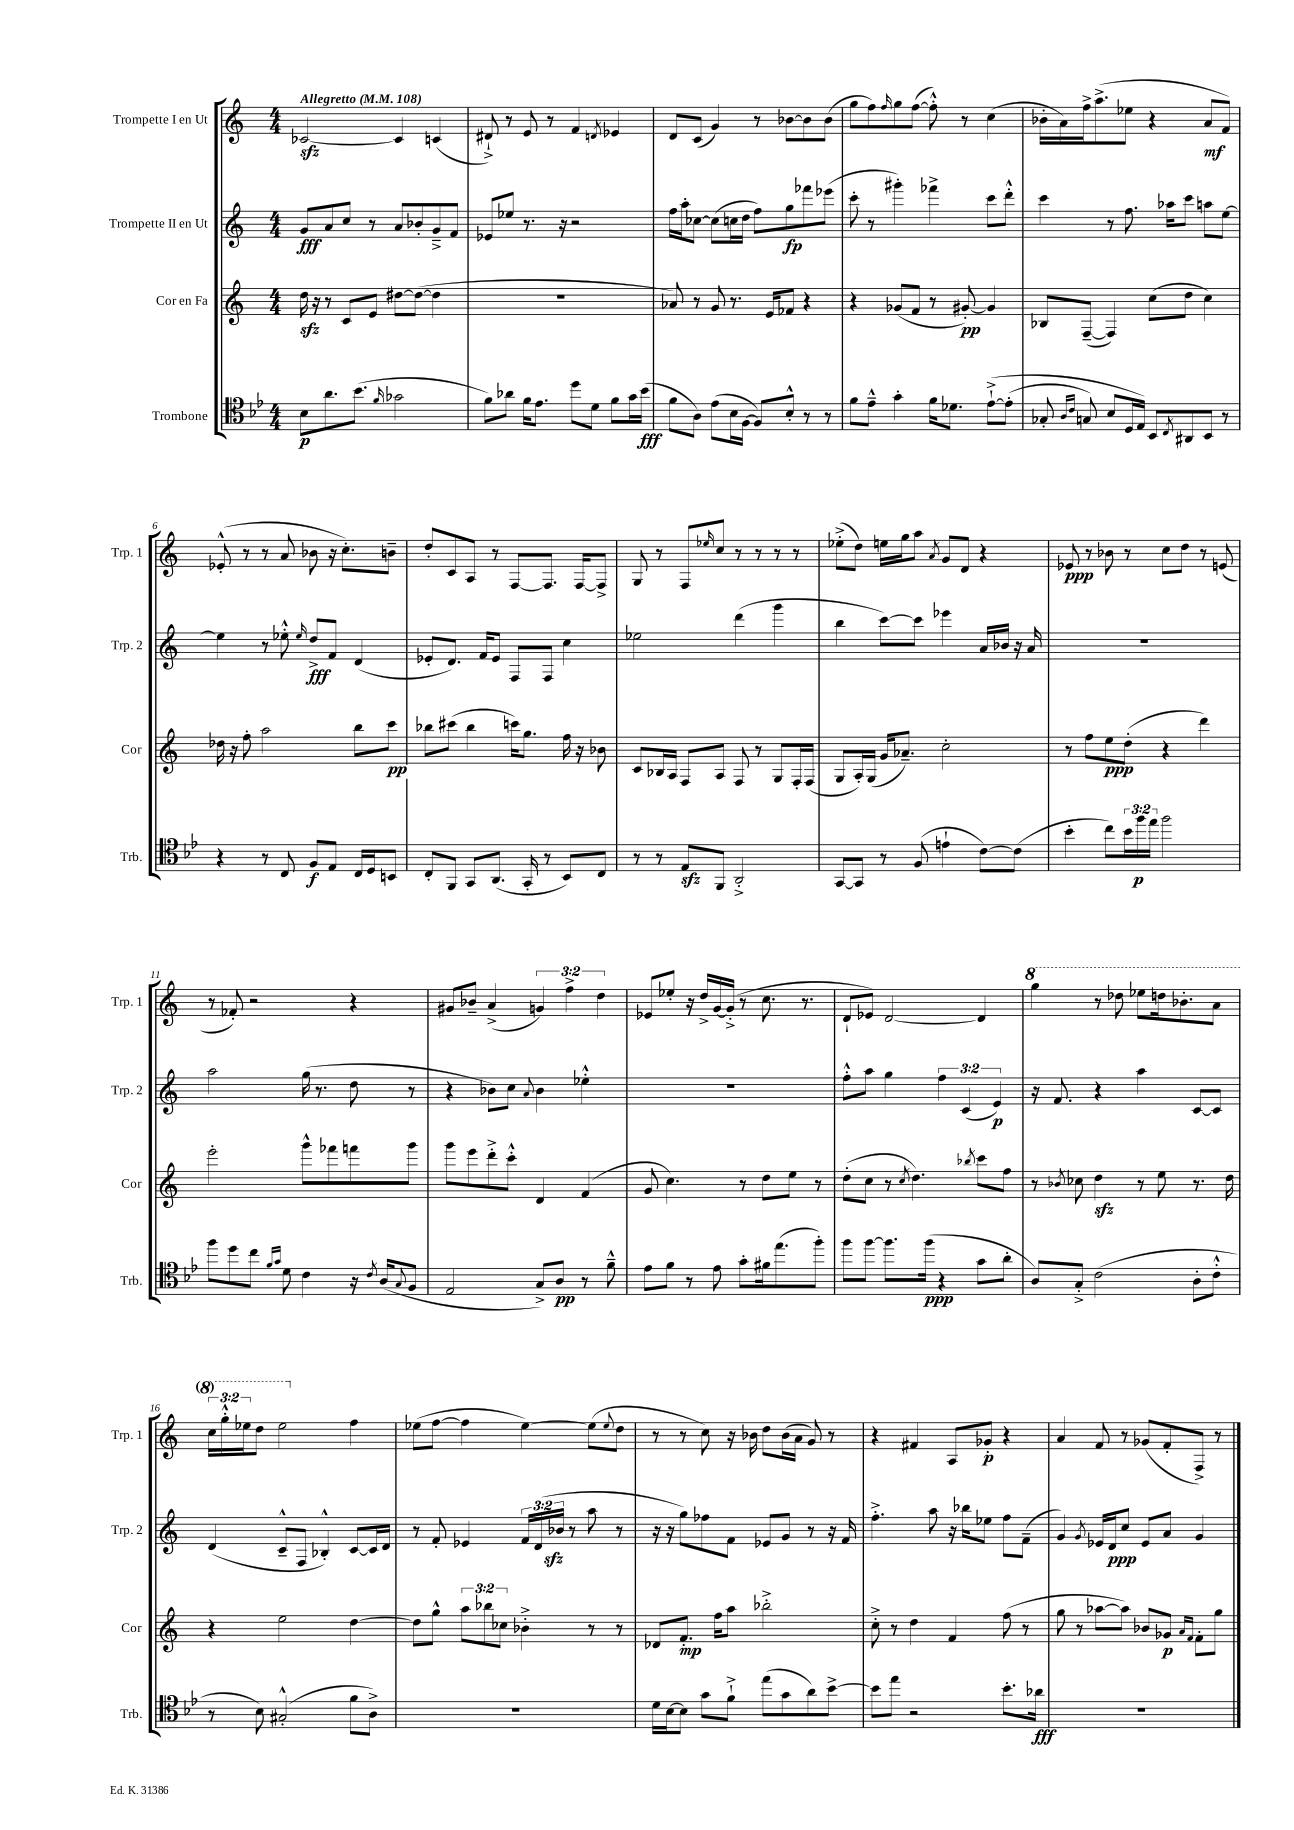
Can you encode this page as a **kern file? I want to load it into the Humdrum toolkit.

**kern	**dynam	**kern	**dynam	**kern	**dynam	**kern	**dynam
*part4	*part4	*part3	*part3	*part2	*part2	*part1	*part1
*staff4	*staff4	*staff3	*staff3	*staff2	*staff2	*staff1	*staff1
*I"Trombone	*	*I"Cor en Fa	*	*I"Trompette II en Ut	*	*I"Trompette I en Ut	*
*I'Trb.	*	*I'Cor	*	*I'Trp. 2	*	*I'Trp. 1	*
*clefC4	*	*clefG2	*	*clefG2	*	*clefG2	*
*k[b-e-]	*	*k[]	*	*k[]	*	*k[]	*
*M4/4	*	*M4/4	*	*M4/4	*	*M4/4	*
*MM108	*	*MM108	*	*MM108	*	*MM108	*
=1	=1	=1	=1	=1	=1	=1	=1
!	!	!	!	!	!	!LO:TX:a:B:t=Allegretto	!
8B-\L	p	16ddzz\	.	8g/L	fff	[2c-Xzz/	.
.	.	16r	.	.	.	.	.
8.a\	.	8r	.	8a/	.	.	.
.	.	8c/L	.	8cc/J	.	.	.
(8.b-\J	.	.	.	.	.	.	.
.	.	8e/J	.	8r	.	.	.
16qqf/	.	.	.	.	.	.	.
2g-X\	.	[8dd#X\L	.	8a/L	.	4c-/]	.
.	.	(8dd#\J_	.	8b-X'/	.	.	.
.	.	4dd#\]	.	8g~^/	.	(4cn/	.
.	.	.	.	8f/J	.	.	.
=2	=2	=2	=2	=2	=2	=2	=2
8f\L)	.	1r	.	8e-X/L	.	8d#X`^/)	.
8a-X\J	.	.	.	8ee-X/J	.	8r	.
16f\KL	.	.	.	8.r	.	8e/	.
8.e-\J	.	.	.	.	.	.	.
.	.	.	.	.	.	8r	.
.	.	.	.	16r	.	.	.
8dd\L	.	.	.	2r	.	4f/	.
8d\J	.	.	.	.	.	.	.
.	.	.	.	.	.	8qdn/	.
8f\L	.	.	.	.	.	4e-X/	.
16g\L	.	.	.	.	.	.	.
(16b-\JJ	fff	.	.	.	.	.	.
=3	=3	=3	=3	=3	=3	=3	=3
8f\L	.	8a-X/)	.	16ff\LL	.	8d/L	.
.	.	.	.	16aa'\J	.	.	.
8A\J)	.	8r	.	[8cc-X\J	.	(8c/J	.
(8e-\L	.	8g/	.	(8cc-\L]	.	4g/)	.
16B-\L	.	8.r	.	16ccn\L	.	.	.
[16F\JJ	.	.	.	16dd\JJ	.	.	.
8F/L])	.	.	.	8ff\L)	.	8r	.
.	.	16e/KL	.	.	.	.	.
8B-'^^/J	.	8f-X/J	.	8gg\	fp	[8b-X\L	.
8r	.	4r	.	8fff-X\	.	8b-\]	.
8r	.	.	.	(8eee-X\J	.	(8b-\J	.
=4	=4	=4	=4	=4	=4	=4	=4
8f\L	.	4r	.	8ccc'\	.	8gg\L	.
8e-~^^\J	.	.	.	8r	.	8ff\)	.
.	.	.	.	.	.	16qqff/	.
4g'\	.	(8g-X/L	.	4ggg#X'\)	.	8gg\	.
.	.	8f/J	.	.	.	([8ff\J	.
16f\KL	.	8r	.	4fff-X^\	.	8ff'^^\])	.
8.d-X\J	.	.	.	.	.	.	.
.	.	[8g#X'/)	pp	.	.	8r	.
([8e-`^\L	.	4g#/]	.	8ccc\L	.	(4cc\	.
(8e-'\J]	.	.	.	8ddd'^^\J	.	.	.
=5	=5	=5	=5	=5	=5	=5	=5
8G-X'/	.	8B-X/L	.	4ccc\	.	16b-X'\LL	.
.	.	.	.	.	.	16a\)	.
16qqA/LL	.	.	.	.	.	.	.
16qqc/JJ	.	.	.	.	.	.	.
8Gn/)	.	([8F~/J	.	.	.	16ff^\J	.
.	.	.	.	.	.	(8.aa^\	.
8B-/L	.	4F/])	.	8r	.	.	.
16D/L	.	.	.	8.ff\	.	8ee-X\J	.
16E-/JJ)	.	.	.	.	.	.	.
8BB-/L	.	(8cc\L	.	.	.	4r	.
.	.	.	.	16aa-X\KL	.	.	.
8qC/	.	.	.	.	.	.	.
8AA#X/	.	8dd\J	.	8ccc\J	.	.	.
8BB-/J	.	4cc\)	.	8aan\L	.	8a/L	mf
8r	.	.	.	[8ee\J	.	8f/J)	.
!!LO:LB:g=z
=6	=6	=6	=6	=6	=6	=6	=6
4r	.	16dd-X\	.	4ee\]	.	(8e-X'^^/	.
.	.	16r	.	.	.	.	.
.	.	8ff'\	.	.	.	8r	.
8r	.	2aa\	.	8r	.	8r	.
8C/	.	.	.	8ee-X'^^\	.	8a/	.
.	.	.	.	16qqee-/	.	.	.
8F/L	f	.	.	8dd^/L	fff	8b-X\	.
8E-/J	.	.	.	8f/J	.	16r	.
.	.	.	.	.	.	8.cc'\L)	.
16C/LL	.	8bb\L	.	(4d/	.	.	.
16D/J	.	.	.	.	.	.	.
8BBn/J	.	8ccc\J	pp	.	.	8bn~\J	.
=7	=7	=7	=7	=7	=7	=7	=7
8C'/L	.	8bb-X\L	.	8e-X'/L	.	8dd'/L	.
8FF/J	.	(8ccc#X\J	.	8.d/J)	.	8c/	.
8GG/L	.	4bb-\	.	.	.	8A/J	.
.	.	.	.	16f/KL	.	.	.
(8.AA/J	.	.	.	8e-/J	.	8r	.
.	.	16cccn\KL)	.	8F/L	.	[8F/L	.
16GG'/	.	8.gg\J	.	.	.	.	.
8r	.	.	.	8F/J	.	8.F/J]	.
8BB-/L)	.	16ff\	.	4cc\	.	.	.
.	.	16r	.	.	.	[16F/KL	.
8C/J	.	8b-X\	.	.	.	8F^/J]	.
=8	=8	=8	=8	=8	=8	=8	=8
8r	.	8c/L	.	2ee-X\	.	8G/	.
8r	.	16B-X/L	.	.	.	8r	.
.	.	16A/JJ	.	.	.	.	.
8E-zz/L	.	8F/L	.	.	.	8F/L	.
.	.	.	.	.	.	16qqee-X/	.
8FF/J	.	8A/J	.	.	.	8cc/J	.
2AA'^/	.	8F/	.	(4ddd\	.	8r	.
.	.	8r	.	.	.	8r	.
.	.	8G/L	.	4ggg\	.	8r	.
.	.	16F'/L	.	.	.	8r	.
.	.	(16F/JJ	.	.	.	.	.
=9	=9	=9	=9	=9	=9	=9	=9
[8GG/L	.	8G/L	.	4bb\	.	(8ee-X'^\L	.
8GG/J]	.	16A'/L)	.	.	.	8dd\J)	.
.	.	(16G/JJ	.	.	.	.	.
8r	.	16g/KL	.	[8ccc\L)	.	16een\LL	.
.	.	8.a-X~/J)	.	.	.	16gg\J	.
(8F/	.	.	.	8ccc\J]	.	8aa\J	.
.	.	.	.	.	.	8qa/	.
4en`\	.	2cc'\	.	4eee-X\	.	8g/L	.
.	.	.	.	.	.	8d/J	.
[8c\L)	.	.	.	16a/LL	.	4r	.
.	.	.	.	16b-X/JJ	.	.	.
(8c\J]	.	.	.	16r	.	.	.
.	.	.	.	16a/	.	.	.
=10	=10	=10	=10	=10	=10	=10	=10
4b-'\	.	8r	.	1r	.	8e-X/	ppp
.	.	8ff\L	.	.	.	8r	.
8cc\L)	.	8ee\	ppp	.	.	8b-X\	.
24b-\L	.	(8dd'\J	.	.	.	8r	.
24ff\	p	.	.	.	.	.	.
24ee-\JJ	.	.	.	.	.	.	.
2ff\	.	4r	.	.	.	8cc\L	.
.	.	.	.	.	.	8dd\J	.
.	.	4ddd\)	.	.	.	8r	.
.	.	.	.	.	.	(8en/	.
!!LO:LB:g=z
=11	=11	=11	=11	=11	=11	=11	=11
8ff\L	.	2eee'\	.	2aa\	.	8r	.
8dd\	.	.	.	.	.	8f-X'/)	.
8cc\J	.	.	.	.	.	2r	.
16qqf/LL	.	.	.	.	.	.	.
16qqg/JJ	.	.	.	.	.	.	.
8d\	.	.	.	.	.	.	.
4c\	.	8ggg^^\L	.	(16gg\	.	.	.
.	.	.	.	8.r	.	.	.
.	.	8fff-X\	.	.	.	.	.
16r	.	8fffn\	.	8dd\	.	4r	.
8qc/	.	.	.	.	.	.	.
(16A/KL	.	.	.	.	.	.	.
8qqG/	.	.	.	.	.	.	.
8F/J	.	8ggg\J	.	8r	.	.	.
=12	=12	=12	=12	=12	=12	=12	=12
2E-/	.	8ggg\L	.	4r	.	8g#X/L	.
.	.	8eee\	.	.	.	8b-X~/J	.
.	.	8ddd'^\	.	8b-X\L)	.	(4a^/	.
.	.	8ccc'^^\J	.	8cc\J	.	.	.
.	.	.	.	8qqa/	.	.	.
8G^/L)	.	4d/	.	4b-\	.	6gn/)	.
8A/J	pp	.	.	.	.	.	.
.	.	.	.	.	.	6ff^\	.
8r	.	(4f/	.	4ee-X'^^\	.	.	.
.	.	.	.	.	.	6dd\	.
8f~^^\	.	.	.	.	.	.	.
=13	=13	=13	=13	=13	=13	=13	=13
8e-\L	.	8g/	.	1r	.	8e-X/L	.
8f\J	.	4.cc\)	.	.	.	8ee-X'/J	.
8r	.	.	.	.	.	16r	.
.	.	.	.	.	.	16dd^/LL	.
8e-\	.	.	.	.	.	[16g/	.
.	.	.	.	.	.	(16g'^/JJ]	.
8g'\L	.	8r	.	.	.	8r	.
16f#X\k	.	8dd\L	.	.	.	8.cc\	.
(8.ee-\	.	.	.	.	.	.	.
.	.	8ee\J	.	.	.	.	.
.	.	.	.	.	.	8.r	.
8ff'\J)	.	8r	.	.	.	.	.
=14	=14	=14	=14	=14	=14	=14	=14
8ff\L	.	(8dd'\L	.	8ff'^^\L	.	8d`/L	.
[8ff\J	.	8cc\J	.	8aa\J	.	8e-X/J)	.
8.ff\L]	.	8r	.	4gg\	.	[2d/	.
.	.	8qcc/	.	.	.	.	.
.	.	4.dd\)	.	.	.	.	.
(16ff\Jk	ppp	.	.	.	.	.	.
4r	.	.	.	6ff\	.	.	.
.	.	.	.	(6c/	.	.	.
.	.	8qbb-X/	.	.	.	.	.
8g\L	.	8ccc\L	.	.	.	4d/]	.
.	.	.	.	6e/)	p	.	.
8a'\J	.	8ff\J	.	.	.	.	.
=15	=15	=15	=15	=15	=15	=15	=15
*	*	*	*	*	*	*8va	*
8A/L)	.	8r	.	16r	.	4ggg\	.
.	.	.	.	8.f/	.	.	.
.	.	8qb-X/	.	.	.	.	.
8G'^/J	.	8cc-X\	.	.	.	.	.
(2c\	.	4ddzz\	.	4r	.	8r	.
.	.	.	.	.	.	8ddd-X\	.
.	.	8r	.	4aa\	.	8eee-X\L	.
.	.	8ee\	.	.	.	16dddn\k	.
.	.	.	.	.	.	8.bb-X'\	.
8A'\L	.	8.r	.	[8c/L	.	.	.
8c'^^\J	.	.	.	8c/J]	.	8aa\J	.
.	.	16dd\	.	.	.	.	.
!!LO:LB:g=z
=16	=16	=16	=16	=16	=16	=16	=16
8r	.	4r	.	(4d/	.	24ccc\LL	.
.	.	.	.	.	.	24ggg'^^\	.
.	.	.	.	.	.	24eee-X\J	.
8B-\)	.	.	.	.	.	8ddd\J	.
(2G#X'^^/	.	2ee\	.	8c~^^/L	.	2eee-\	.
.	.	.	.	8F/J	.	.	.
.	.	.	.	4B-X'^^/)	.	.	.
*	*	*	*	*	*	*X8va	*
8f\L	.	[4dd\	.	[8c/L	.	4ff\	.
8A^\J)	.	.	.	16c/L]	.	.	.
.	.	.	.	16d/JJ	.	.	.
=17	=17	=17	=17	=17	=17	=17	=17
1r	.	8dd\L]	.	8r	.	(8ee-X\L	.
.	.	8gg^^\J	.	8f'/	.	[8ff\J	.
.	.	12aa\L	.	4e-X/	.	4ff\]	.
.	.	12bb-X\	.	.	.	.	.
.	.	12cc-X\J	.	.	.	.	.
.	.	4b-X'^\	.	24f/LL	.	[4ee-\)	.
.	.	.	.	(24d/	.	.	.
.	.	.	.	24b-Xzz/JJ	.	.	.
.	.	.	.	8r	.	.	.
.	.	8r	.	8aa\	.	(8ee-\L]	.
.	.	.	.	.	.	8qqee-/	.
.	.	8r	.	8r	.	8dd\J	.
=18	=18	=18	=18	=18	=18	=18	=18
16d\LL	.	8d-X/L	.	16r	.	8r	.
[16B-\J	.	.	.	16r	.	.	.
8B-\J]	.	8.f'/J	mp	8gg\L)	.	8r	.
8g\L	.	.	.	8ff-X\	.	8cc\)	.
.	.	16ff\KL	.	.	.	.	.
8f`^\J	.	8aa\J	.	8f\J	.	16r	.
.	.	.	.	.	.	16b-X\	.
(8ee-\L	.	2bb-X'^\	.	8e-X/L	.	8dd\L	.
8g\	.	.	.	8g/J	.	(16b-\L	.
.	.	.	.	.	.	16a\JJ	.
8a\)	.	.	.	8r	.	8g/)	.
[8b-^\J	.	.	.	16r	.	8r	.
.	.	.	.	16f/	.	.	.
=19	=19	=19	=19	=19	=19	=19	=19
8b-\L]	.	8cc'^\	.	4.ff'^\	.	4r	.
8ee-\J	.	8r	.	.	.	.	.
2r	.	4dd\	.	.	.	4f#X/	.
.	.	.	.	8aa\	.	.	.
.	.	4f/	.	16r	.	8A/L	.
.	.	.	.	16bb-X\KL	.	.	.
.	.	.	.	8ee-X\J	.	8g-X'/J	p
8.b-'\L	.	(8ff\	.	8ff\L	.	4r	.
.	.	8r	.	(8f~\J	.	.	.
16a-X\Jk	fff	.	.	.	.	.	.
=20	=20	=20	=20	=20	=20	=20	=20
1r	.	8gg\	.	4g/)	.	4a/	.
.	.	8r	.	.	.	.	.
.	.	.	.	8qg/	.	.	.
.	.	[8aa-X\L	.	16e-X/LL	.	8f/	.
.	.	.	.	16d/J	ppp	.	.
.	.	8aa-\J])	.	8cc/J	.	8r	.
.	.	8b-X/L	.	8e-/L	.	(8g-X/L	.
.	.	8g-X/J	p	8a/J	.	8f'/	.
.	.	16qqa/LL	.	.	.	.	.
.	.	16qqf/JJ	.	.	.	.	.
.	.	8f'\L	.	4g/	.	8F^/J)	.
.	.	8gg\J	.	.	.	8r	.
==	==	==	==	==	==	==	==
*-	*-	*-	*-	*-	*-	*-	*-
